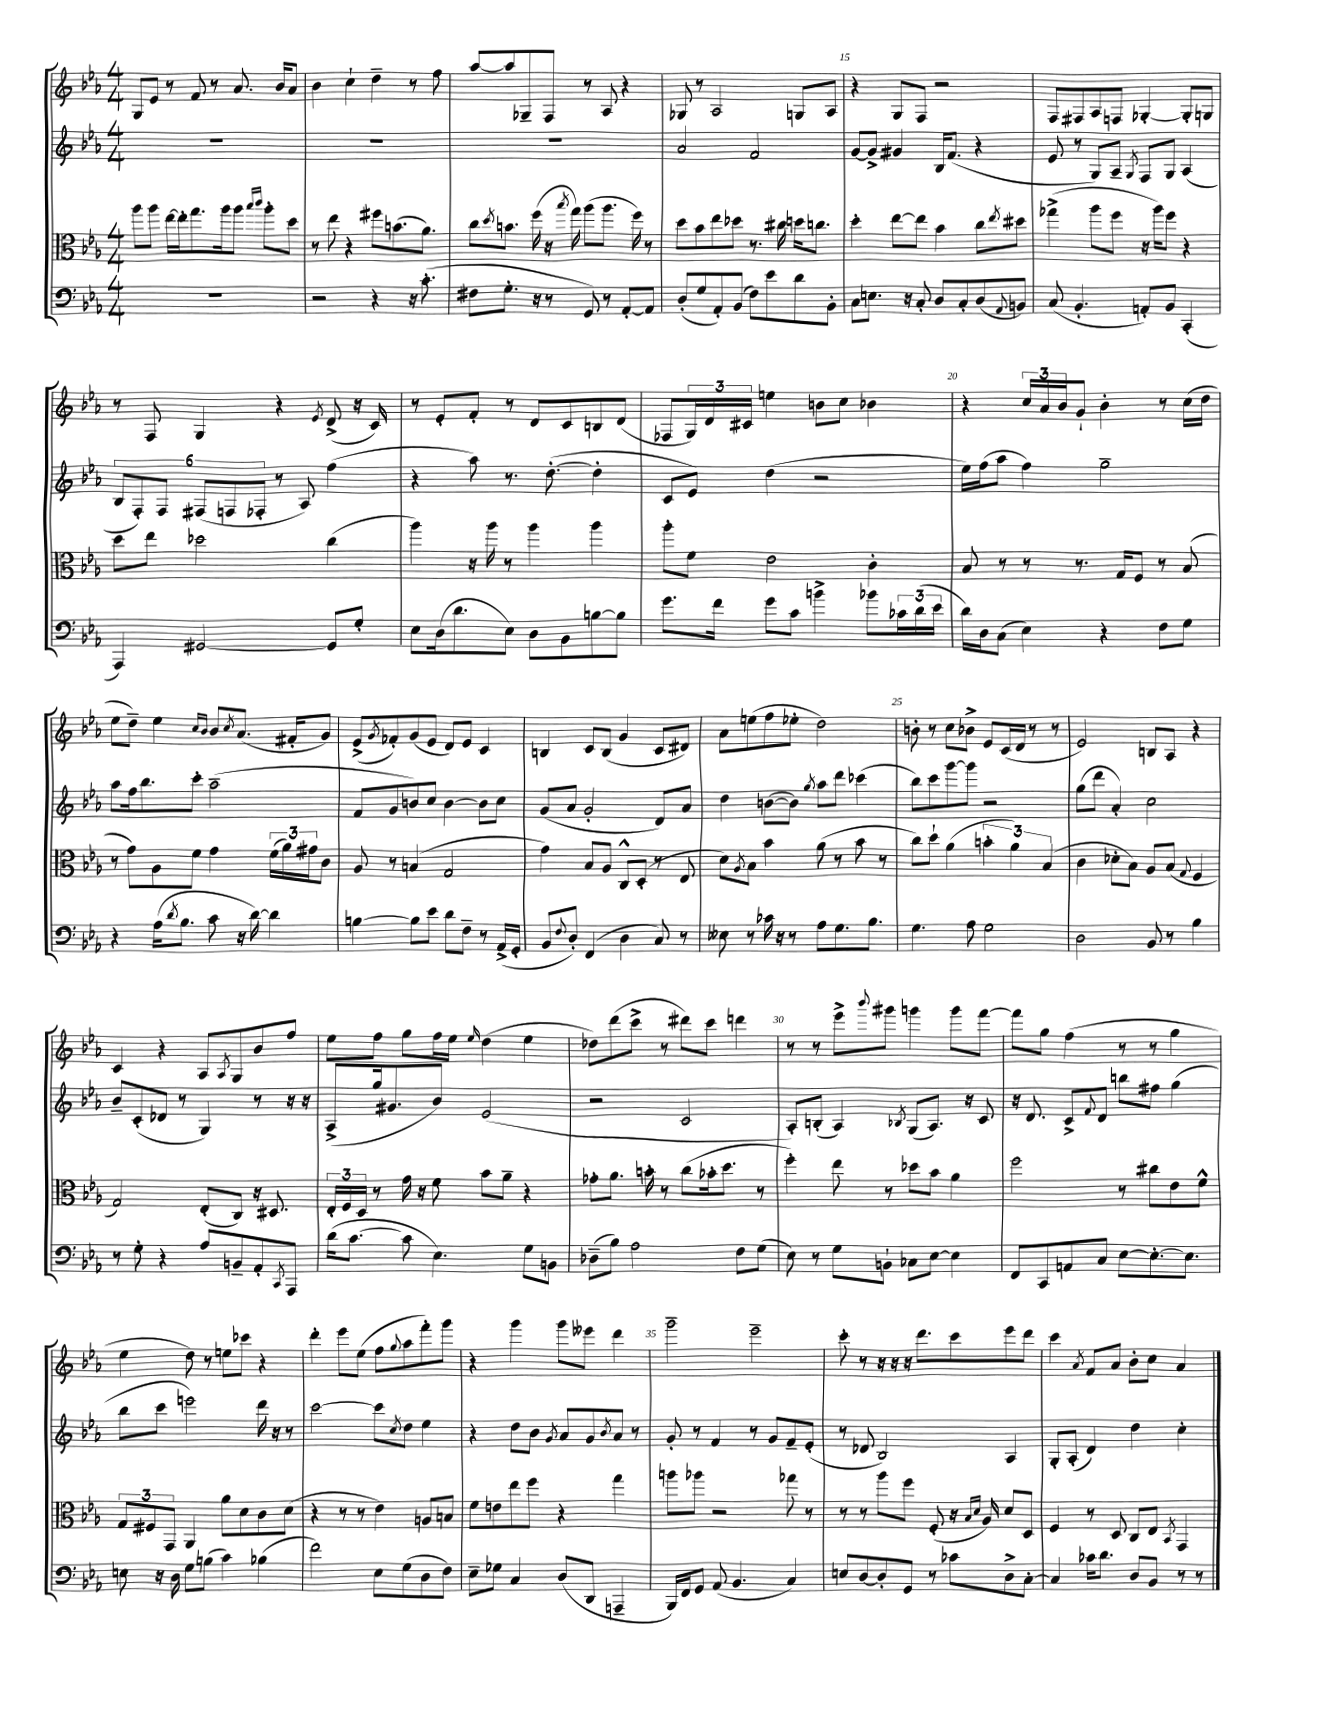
<<
\new StaffGroup <<
\new Staff = "s0" {
    \clef treble \key ees \major \numericTimeSignature \time 4/4
    g8 ees'8 r8 f'8 r8 aes'8. bes'16 aes'8 |
    bes'4 c''4-! d''4-- r8 f''8 |
    aes''8~ aes''8 ges8-- f8 r8 aes8 r4 |
    ges8 r8 aes2 g8 aes8 |
    r4 g8 f8 r2 |
    f8 fis8 aes8 f8 ges4~-. ges8-. g8 |
    r8 f8 g4 r4 \acciaccatura { ees'8 } d'8->( r16 c'16) |
    r8 ees'8-. f'8-. r8 d'8 c'8 b8 d'8( |
    fes8 \tuplet 3/2 { g16) d'16 cis'16 } e''4 b'8 c''8 bes'4 |
    r4 \tuplet 3/2 { c''16 aes'16 bes'16 } g'8-! bes'4-. r8 c''16( d''16 |
    ees''8 d''8--) ees''4 \grace { c''16 bes'16 } bes'8 \acciaccatura { c''8 } aes'8.( fis'16-. g'8) |
    ees'8->( \acciaccatura { g'8 } fes'8-.) g'8( ees'8 d'8) ees'8 c'4 |
    b4 c'8 b8( g'4 c'8 dis'8) |
    aes'8 e''8( f''8 ees''8-. d''2) |
    b'8-. r8 c''8 bes'8-> ees'8 c'16( d'16 r8 r8 |
    ees'2) b8 aes8 r4 |
    c'4 r4 aes8 \acciaccatura { aes8 } g8 bes'8 f''8 |
    ees''8 f''8 g''8 f''16 ees''16 \grace { ees''16 } d''4( ees''4 |
    des''8) d'''8( c'''8-> r8 dis'''8) c'''8 d'''4 |
    r8 r8 ees'''8-> \appoggiatura { bes'''8 } gis'''8 g'''4 g'''8 f'''8~ |
    f'''8 g''8 f''4( r8 r8 g''4 |
    ees''4 d''8) r8 e''8 ces'''8 r4 |
    d'''4-. ees'''8 ees''8( f''8 \appoggiatura { g''8 } aes''8 f'''8-.) g'''8 |
    r4 g'''4 g'''8 eeses'''8 d'''4 |
    g'''2-- ees'''2-- |
    c'''8-. r8 r16 r16 r16 d'''8. c'''8 ees'''8 d'''8 |
    c'''4 \acciaccatura { aes'8 } f'8 aes'8 bes'8-. c''8 aes'4 \bar "|." |
}
\new Staff = "s1" {
    \clef treble \key ees \major \numericTimeSignature \time 4/4
    R1 |
    R1 |
    R1 |
    aes'2 f'2 |
    g'8~ g'8-> gis'4 bes16 f'8.( r4 |
    ees'8 r8 g8) aes8-- \acciaccatura { g8 } f8 g8 aes4( |
    \tuplet 6/4 { bes8 f8-.) f8 fis8( f8 fes8-. } r8 aes8) f''4( |
    r4 aes''8) r8. d''8.~-.( d''4-. |
    c'8 ees'8) d''4( r2 |
    ees''16) f''16( aes''8 f''4) g''2-- |
    aes''8 f''16 bes''8. c'''8-. aes''2--( |
    f'8 g'8 b'8) c''8 b'4~ b'8 c''8 |
    g'8( aes'8 g'2-. d'8) aes'8 |
    d''4 b'8~( b'8) \acciaccatura { g''8 } aes''8 d'''8 ces'''4( |
    bes''8) c'''8 g'''8~ g'''8 r2 |
    g''8( d'''8 aes'4-.) c''2 |
    bes'8-- c'8-.( des'8 r8 g4) r8 r16 r16 |
    aes8->( g''16 gis'8. bes'8) ees'2( |
    r2 c'2 |
    aes8-.) b8-.( aes4) \acciaccatura { bes8 } g8( aes8.) r16 c'8 |
    r16 d'8. c'8-> \appoggiatura { f'8 } d'8 b''8 fis''8 g''4( |
    bes''8 c'''8 e'''2) d'''16 r16 r8 |
    c'''2~ c'''8 \acciaccatura { c''8 } d''8 ees''4 |
    r4 d''8 bes'8 \acciaccatura { g'8 } aes'8 g'8 \acciaccatura { bes'8 } aes'8 r8 |
    g'8-. r8 f'4 r8 g'8 f'8-- ees'8-.( |
    r8 des'8 bes2) aes4 |
    g8-. aes8-.( d'4) d''4 c''4-. \bar "|." |
}
\new Staff = "s2" {
    \clef alto \key ees \major \numericTimeSignature \time 4/4
    aes''8 aes''8 ees''16~ ees''16-. g''8. aes''16 aes''8 \grace { bes''16 c'''16 } aes''8-. d''8 |
    r8 ees''8 r4 fis''8 b'8.( aes'8.) |
    c''8 \acciaccatura { d''8 } b'8. f''16( r16 \acciaccatura { bes''8 } g''16) aes''8( aes''8. f''16) r8 |
    d''8 bes'8 ees''8 des''8 r8. cis''16 d''16 c''8. |
    d''4-. ees''8~ ees''8 bes'4 c''8 \acciaccatura { ees''8 } dis''8 |
    ges''4->( aes''8 f''8 r16 aes''16) f''8 r4 |
    d''8 ees''8 des''2 c''4( |
    aes''4) r16 aes''16 r8 aes''4 aes''4 |
    aes''8-. f'8 ees'2 c'4-. |
    bes8 r8 r8 r8. g16 f8 r8 bes8( |
    r8 g'8) aes8 f'8 g'4 \tuplet 3/2 { f'16( aes'16) gis'16 } c'8 |
    aes8 r8 b4( g2 |
    g'4) bes8 aes8 c8-^ d8-.( r8 ees8 |
    d'8) \acciaccatura { aes8 } bes8 bes'4 aes'8( r8 bes'8 r8 |
    c''8) d''8-! aes'4( \tuplet 3/2 { b'4-. aes'4) bes4( } |
    c'4 des'8-. bes8) aes8 bes8( \appoggiatura { g8 } f4 |
    g2) ees8-.( c8) r16 dis8. |
    \tuplet 3/2 { ees16-. f16 d16 } r8 g'16 r16 f'8 bes'8 aes'8-- r4 |
    ges'8-. aes'8. b'16-. r8 c''8( bes'16-. d''8. r8 |
    f''4-.) ees''8 r8 des''8 bes'8 aes'4 |
    f''2 r8 cis''8 ees'8 f'8-^ |
    \tuplet 3/2 { g8 fis8 g,8 } aes,4 aes'8 d'8 c'8 d'8( |
    r4 r8 r8 ees'4) a8 b8 |
    f'8 e'8 ees''8 f''8 r4 g''4 |
    a''8 aes''8 r2 ges''8 r8 |
    r8 r8 aes''8 f''8 f8-.( r16 \grace { bes16 d'16 } aes16) d'8 d8 |
    f4 r8 d8 c8 ees8 \acciaccatura { bes,8 } g,4 \bar "|." |
}
\new Staff = "s3" {
    \clef bass \key ees \major \numericTimeSignature \time 4/4
    R1 |
    r2 r4 r16 c'8.-.( |
    fis8 g8.-. r16 r8 g,8) r8 aes,8~-. aes,8 |
    d8-.( g8 aes,8-.) bes,8( f8) ees'8 d'8 bes,8-. |
    c8 e8. r16 c8-. d8 c8-. d8( \appoggiatura { aes,8 } b,8) |
    c8( bes,4.-. a,8-.) bes,8 c,4-.( |
    aes,,4) gis,2~ gis,8 g8-. |
    ees8 d16( d'8. ees8) d8 bes,8 b8~ b8 |
    g'8. f'16 g'8 c'8 b'4-> bes'8 \tuplet 3/2 { ces'16 d'16( ees'16 } |
    d'16) d16 c8( ees4) r4 f8 g8 |
    r4 aes16( \acciaccatura { d'8 } bes8. c'8 r16 d'16~) d'4 |
    b4~ b8 ees'8 d'8 f8-- r8 aes,16->( g,16-. |
    bes,8 \appoggiatura { f8 } d8-.) f,4( d4 c8) r8 |
    eeses8 r8 ces'16 r16 r8 aes8 g8. bes8. |
    g4. aes8 g2 |
    d2 bes,8 r8 bes4 |
    r8 g8-. r4 aes8 b,8-- aes,8-. \acciaccatura { c,8 } aes,,8 |
    d'16( c'8.~ c'8 ees4.) g8 b,8 |
    des8--( bes8) aes2 f8 g8( |
    ees8) r8 g8 b,8-! ces8 ees8~ ees4 |
    f,8 c,8 a,8 c8 ees8~ ees8.~-. ees8. |
    e8 r16 d16 g8 b8( c'4) bes4( |
    f'2) ees8 g8( d8 f8) |
    ees8-- ges8 c4 d8( d,8 a,,4-- |
    bes,,16) f,16 g,8 aes,8( bes,4. c4) |
    e8 d8~ d8-. g,8 r8 ces'8 d8-> c8~-. |
    c4 ces'16 d'8. d8 bes,8 r8 r8 \bar "|." |
}
>>
>>
\layout { \context { \Score currentBarNumber = #11 \override BarNumber.break-visibility = ##(#f #t #t) barNumberVisibility = #(every-nth-bar-number-visible 5) } }
